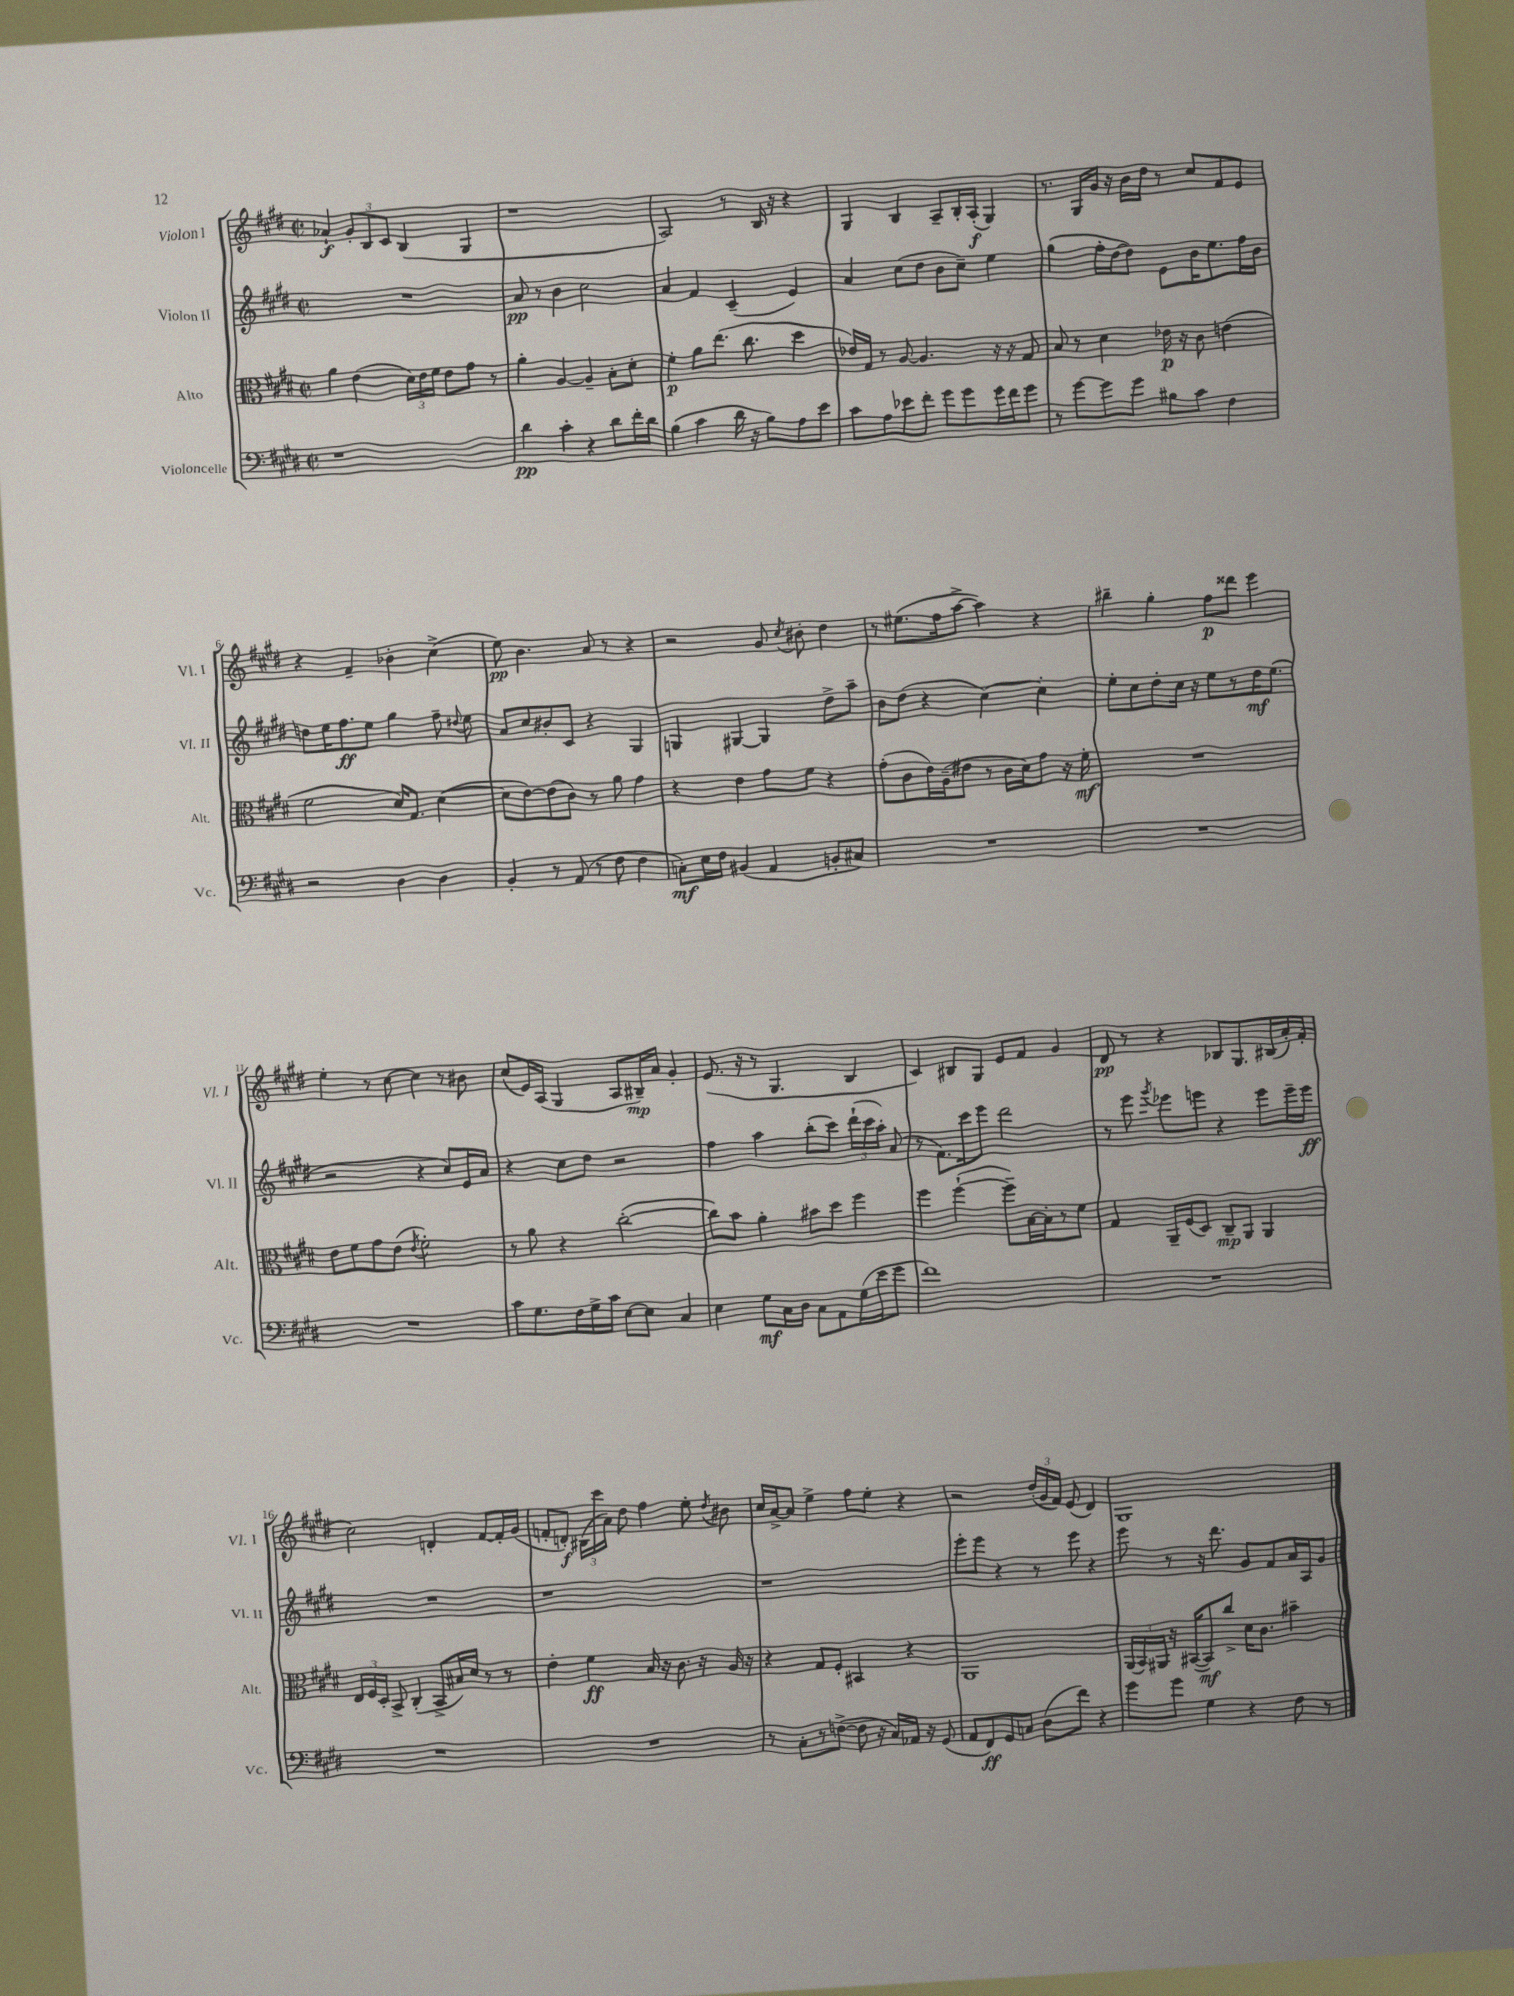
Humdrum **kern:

**kern	**kern	**kern	**kern
*staff4	*staff3	*staff2	*staff1
*clefF4	*clefC3	*clefG2	*clefG2
*k[f#c#g#d#]	*k[f#c#g#d#]	*k[f#c#g#d#]	*k[f#c#g#d#]
*M2/2	*M2/2	*M2/2	*M2/2
*met(c|)	*met(c|)	*met(c|)	*met(c|)
1r	4a	1r	4a-`
.	(4e	.	12g#'
.	.	.	12B
.	.	.	12c#
.	24d#)	.	(4B
.	24e	.	.
.	24f#	.	.
.	8e	.	.
.	8g#	.	4G#
.	8r	.	.
=	=	=	=
4d#	4a'	8a	1r
.	.	8r	.
4c#'	[4A	4b	.
4r	4A~]	2cc#	.
8d#	8B'	.	.
16f#'	8d#'	.	.
16d#	.	.	.
=	=	=	=
(4B	4f#'	4a	2A)
4c#	8a	4f#	.
.	(8.ee	.	.
16d#	.	(4c#~	8r
16r	8.cc#	.	.
8B)	.	.	16B
.	.	.	16r
8A	4dd#	4e)	4r
8e	.	.	.
=	=	=	=
8c#	16e-)	4a	4G#
.	16G#	.	.
8A	8r	.	.
8e-	[8A	(8cc#	4B
8f#'	4.A]	8dd#	.
8g#	.	8b	8A~
8g#	.	8cc#~)	16B'
.	.	.	(16A'
16g#	16r	4ee	4G#)
16f#	16r	.	.
8g#	8G#	.	.
=	=	=	=
8r	8B	(4gg#	8.r
[8g#	8r	.	.
.	.	.	16G#
8g#]	4d#	16ff#'	16g#
.	.	[16dd#	16r
8g#	.	8dd#])	16b
.	.	.	16dd#
8B#	16e-	8e	8r
.	16r	.	.
8c#	8c#	16b	8cc#
.	.	8.ee	.
4F#	(4e	.	8f#
.	.	16ff#	8e
.	.	16b	.
=	=	=	=
2r	2f#	8dd	4r
.	.	16ee	.
.	.	8.ff#	.
.	.	.	4f#~
.	.	8ee	.
4D#	16d#)	4gg#	4b-'
.	8.G#	.	.
4D#	([4d#	8ff#~	(4cc#^
.	.	8qqdd#	.
.	.	8ee	.
=	=	=	=
4BB'	8d#]	8a	8ee)
.	[8e)	8cc#	4.b
8r	(8e]	8b#'	.
(8AA	8c#)	8c#	.
8r	8r	4r	8a
8F#	8a	.	8r
4F#	4g#	4G#	4r
=	=	=	=
8C')	4r	4G	2r
16E	.	.	.
16F#	.	.	.
(4BB#	4e	[4G#	.
4AA	8g#	4G#]	8g#
.	.	.	8qcc#
.	8f#	.	8b#'
8BB'	4r	8dd#^	4dd#
8C#)	.	8aa~	.
=	=	=	=
1r	(8g#'	8b	8r
.	8c#	(8dd#	(8.ee#
.	16e)	4r	.
.	(16A~	.	16ff#
.	8e#	.	[8aa^
.	8r	[4cc#)	4aa])
.	16c#	.	.
.	16d#)	.	.
.	8g#	4cc#']	4r
.	16r	.	.
.	16f#'	.	.
=	=	=	=
1r	1r	8ee'	4bb#~
.	.	8cc#	.
.	.	8dd#'	4gg#'
.	.	16cc#	.
.	.	16r	.
.	.	8ee	8ff#
.	.	8r	8ddd##
.	.	16dd#	4eee
.	.	(8.ee	.
=	=	=	=
1r	8e	2r	4ee'
.	8f#	.	.
.	8g#	.	8r
.	(8e	.	[8cc#
.	8qe	.	.
.	2f#')	4r	4cc#]
.	.	8cc#)	8r
.	.	16e	8b#
.	.	16a	.
=	=	=	=
8c#	8r	4r	(8cc#
8.G#	8a	.	16e)
.	.	.	(16A
.	4r	8cc#	4G#
16F#	.	.	.
16G#^	.	8dd#	.
16c#	.	.	.
[8E	([2cc#'	2r	8A
8E]	.	.	16B#~)
.	.	.	16a
4C#	.	.	4g#'
=	=	=	=
4E	8cc#])	4ff#	(8.e
.	8b	.	.
.	.	.	16r
8G#	4a'	4aa	8r
16C#	.	.	4.G#
16D#	.	.	.
8C#	8b#	(8bb'	.
8AA	8dd#	8ccc#)	.
(16G#	4ff#	(24ddd#`	4B
.	.	24ccc#	.
16e	.	.	.
.	.	24aa')	.
8g#	.	(8a	.
=	=	=	=
1f#)	4ff#	8r	4c#)
.	.	8.f#)	.
.	([4ff#`	.	8B#
.	.	16ccc#	.
.	.	8eee	8G#
.	8ff#~])	2ddd#	8e
.	[16B	.	8f#
.	16B']	.	.
.	8r	.	4g#
.	8f#	.	.
=	=	=	=
1r	4G#	8r	8d#
.	.	8eee	8r
.	.	8qggg#	.
.	16AA~	8eee-	4r
.	(16F#	.	.
.	8D#)	8eee	.
.	8C#~	4r	8B-
.	8AA	.	8.G#
.	4AA	8eee	.
.	.	.	(16B#
.	.	16eee~	16a')
.	.	16eee	(16f#'
=	=	=	=
1r	24E	1r	2cc#)
.	24F#	.	.
.	24D#'	.	.
.	8BB^	.	.
.	(4C#'	.	.
.	8BB^	.	4d'
.	16B#)	.	.
.	16d#	.	.
.	8r	.	[8f#
.	8r	.	16f#']
.	.	.	(16g#
=	=	=	=
1r	4e'	1r	8f'
.	.	.	8d')
.	4f#	.	(24B#
.	.	.	24ccc#
.	.	.	24a)
.	.	.	8dd#
.	16B	.	4ff#
.	16r	.	.
.	8.c#	.	.
.	.	.	8ee'
.	16r	.	.
.	.	.	8qdd#
.	16A	.	8b#
.	16r	.	.
=	=	=	=
8r	4r	1r	16cc#
.	.	.	[16a^
8C#'	.	.	8a]
8r	8G#	.	4ee^
([8F^	8F#'	.	.
8F]	4BB#	.	8ff#
16r	.	.	8ee'
16C#)	.	.	.
16AA-	4r	.	4r
16r	.	.	.
(8GG#	.	.	.
=	=	=	=
8AA	1AA	8eee'	2r
8FF#)	.	8eee	.
8GG#	.	4r	.
8C	.	.	.
(8D#	.	8r	(24dd#'
.	.	.	24g#
.	.	.	24f#)
8f#)	.	8eee	(8e
4r	.	4r	4d#)
=	=	=	=
8g#	(24AA	8eee	1G#
.	24BB)	.	.
.	24AA#	.	.
8g#	16r	8r	.
.	([16BB#	.	.
4G#	8BB#])	16r	.
.	.	8.ddd#	.
.	8cc#^	.	.
4r	16d#	8g#	.
.	8.c#	.	.
.	.	8f#	.
8F#	4b#~	16a	.
.	.	16A	.
8r	.	8g#	.
==	==	==	==
*-	*-	*-	*-
